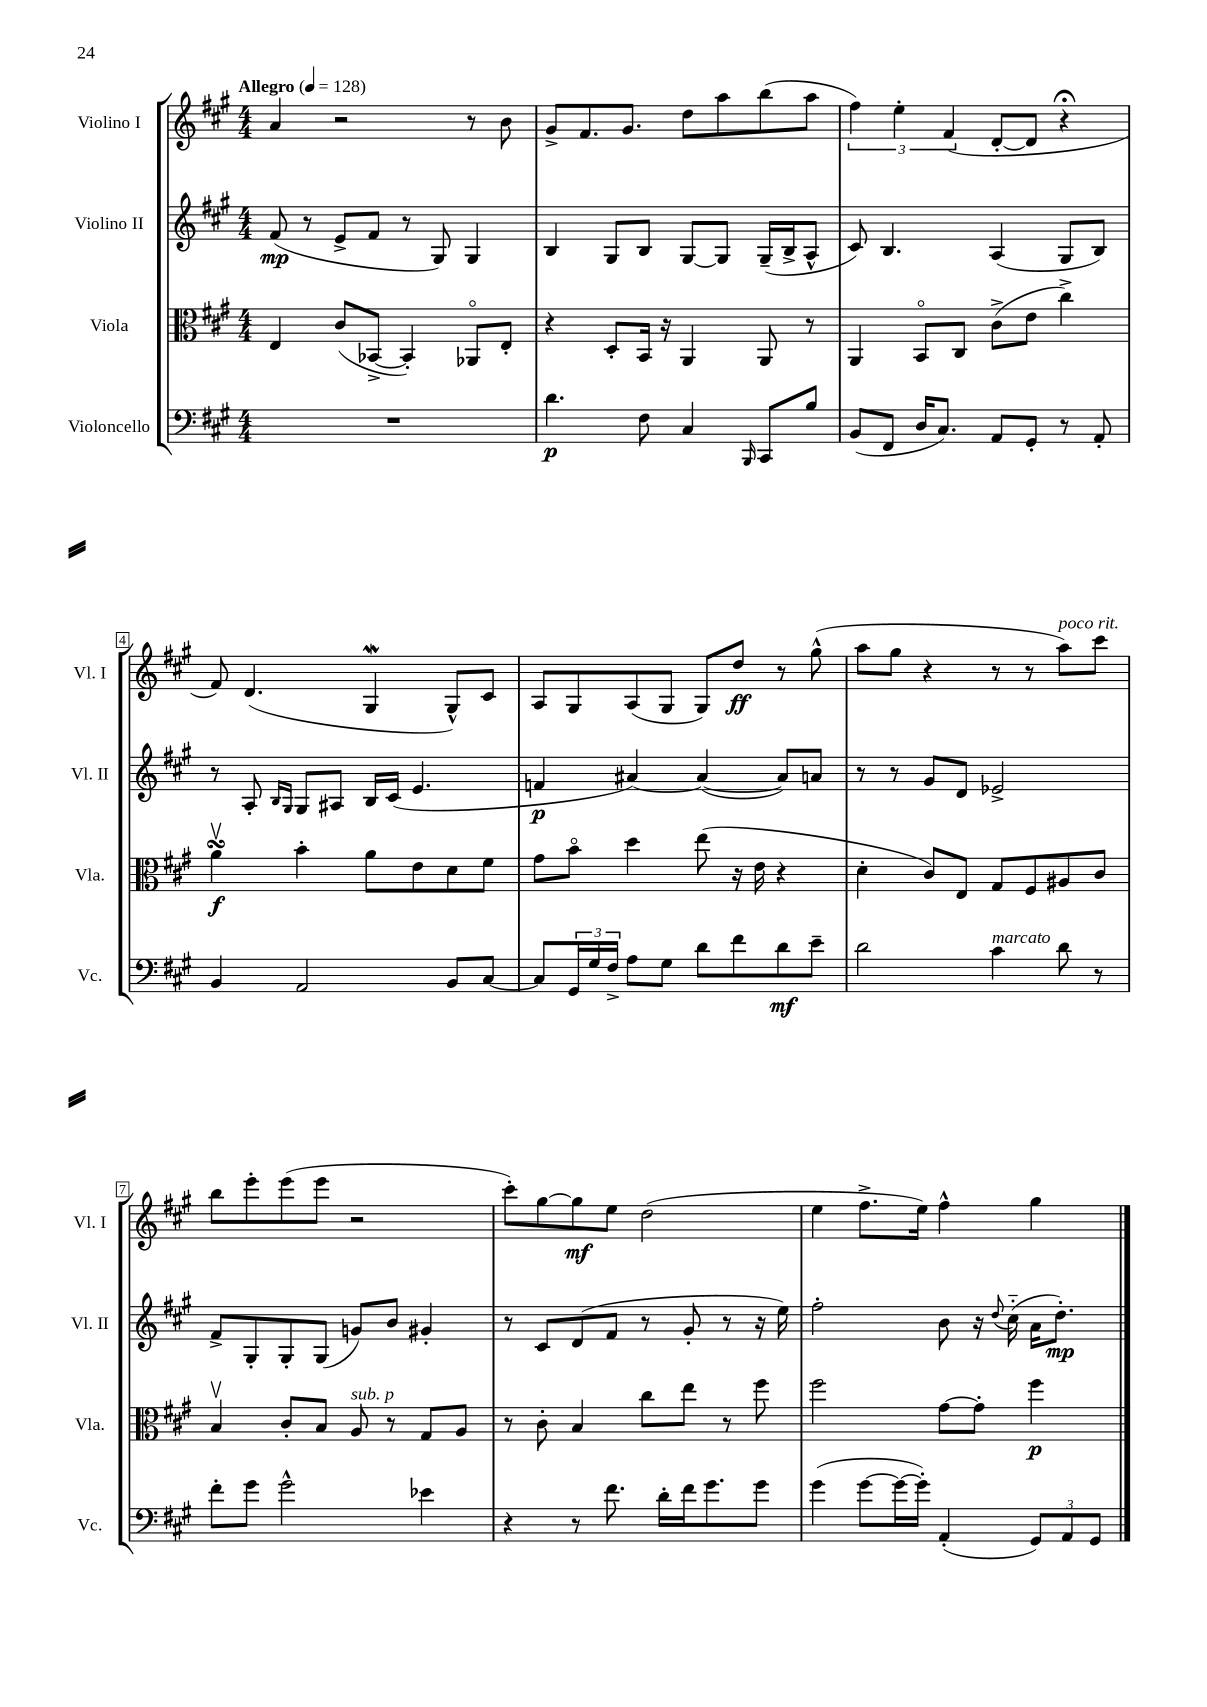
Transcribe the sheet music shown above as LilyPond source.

<<
\new StaffGroup <<
\new Staff = "s0" \with { instrumentName = "Violino I" shortInstrumentName = "Vl. I" } {
    \clef treble \key a \major \numericTimeSignature \time 4/4 \tempo "Allegro" 4 = 128
    a'4 r2 r8 b'8 |
    gis'8-> fis'8. gis'8. d''8 a''8 b''8( a''8 |
    \tuplet 3/2 { fis''4) e''4-. fis'4( } d'8~-. d'8 r4\fermata |
    fis'8) d'4.( gis4\mordent gis8-^) cis'8 |
    a8 gis8 a8( gis8 gis8) d''8\ff r8 gis''8-^( |
    a''8 gis''8 r4 r8 r8 a''8^\markup { \italic "poco rit." }) cis'''8 |
    b''8 e'''8-. e'''8( e'''8 r2 |
    cis'''8-.) gis''8~ gis''8\mf e''8 d''2( |
    e''4 fis''8.-> e''16) fis''4-^ gis''4 \bar "|." |
}
\new Staff = "s1" \with { instrumentName = "Violino II" shortInstrumentName = "Vl. II" } {
    \clef treble \key a \major \numericTimeSignature \time 4/4
    fis'8\mp( r8 e'8-> fis'8 r8 gis8) gis4 |
    b4 gis8 b8 gis8~ gis8 gis16--( b16-> a8-^ |
    cis'8) b4. a4( gis8 b8) |
    r8 a8-. \grace { b16 gis16 } gis8 ais8 b16 cis'16( e'4. |
    f'4\p ais'4~) ais'4~( ais'8) a'8 |
    r8 r8 gis'8 d'8 ees'2-> |
    fis'8-> gis8-. gis8-. gis8( g'8) b'8 gis'4-. |
    r8 cis'8 d'8( fis'8 r8 gis'8-. r8 r16 e''16) |
    fis''2-. b'8 r16 \appoggiatura { d''8 } cis''16-_( a'16 d''8.-.\mp) \bar "|." |
}
\new Staff = "s2" \with { instrumentName = "Viola" shortInstrumentName = "Vla." } {
    \clef alto \key a \major \numericTimeSignature \time 4/4
    e4 cis'8( bes,8~-> bes,4-.) aes,8\flageolet e8-. |
    r4 d8-. b,16 r16 a,4 a,8 r8 |
    a,4 b,8\flageolet cis8 cis'8->( e'8 cis''4->) |
    a'4\upbow\turn\f b'4-. a'8 e'8 d'8 fis'8 |
    gis'8 b'8\flageolet d''4 e''8( r16 e'16 r4 |
    d'4-. cis'8) e8 gis8 fis8 ais8 cis'8 |
    b4\upbow cis'8-. b8 a8^\markup { \italic "sub. p" } r8 gis8 a8 |
    r8 cis'8-. b4 cis''8 e''8 r8 fis''8 |
    fis''2 gis'8~ gis'8-. fis''4\p \bar "|." |
}
\new Staff = "s3" \with { instrumentName = "Violoncello" shortInstrumentName = "Vc." } {
    \clef bass \key a \major \numericTimeSignature \time 4/4
    R1 |
    d'4.\p fis8 cis4 \grace { b,,16 } cis,8 b8 |
    b,8( fis,8 d16 cis8.) a,8 gis,8-. r8 a,8-. |
    b,4 a,2 b,8 cis8~ |
    cis8 \tuplet 3/2 { gis,16 gis16 fis16-> } a8 gis8 d'8 fis'8 d'8\mf e'8-- |
    d'2 cis'4^\markup { \italic "marcato" } d'8 r8 |
    fis'8-. gis'8 gis'2-^ ees'4 |
    r4 r8 fis'8. d'16-. fis'16 gis'8. gis'8 |
    gis'4( gis'8~ gis'16~ gis'16-.) a,4-.( \tuplet 3/2 { gis,8) a,8 gis,8 } \bar "|." |
}
>>
>>
\layout { \context { \Score \override BarNumber.stencil = #(make-stencil-boxer 0.1 0.3 ly:text-interface::print) } }
